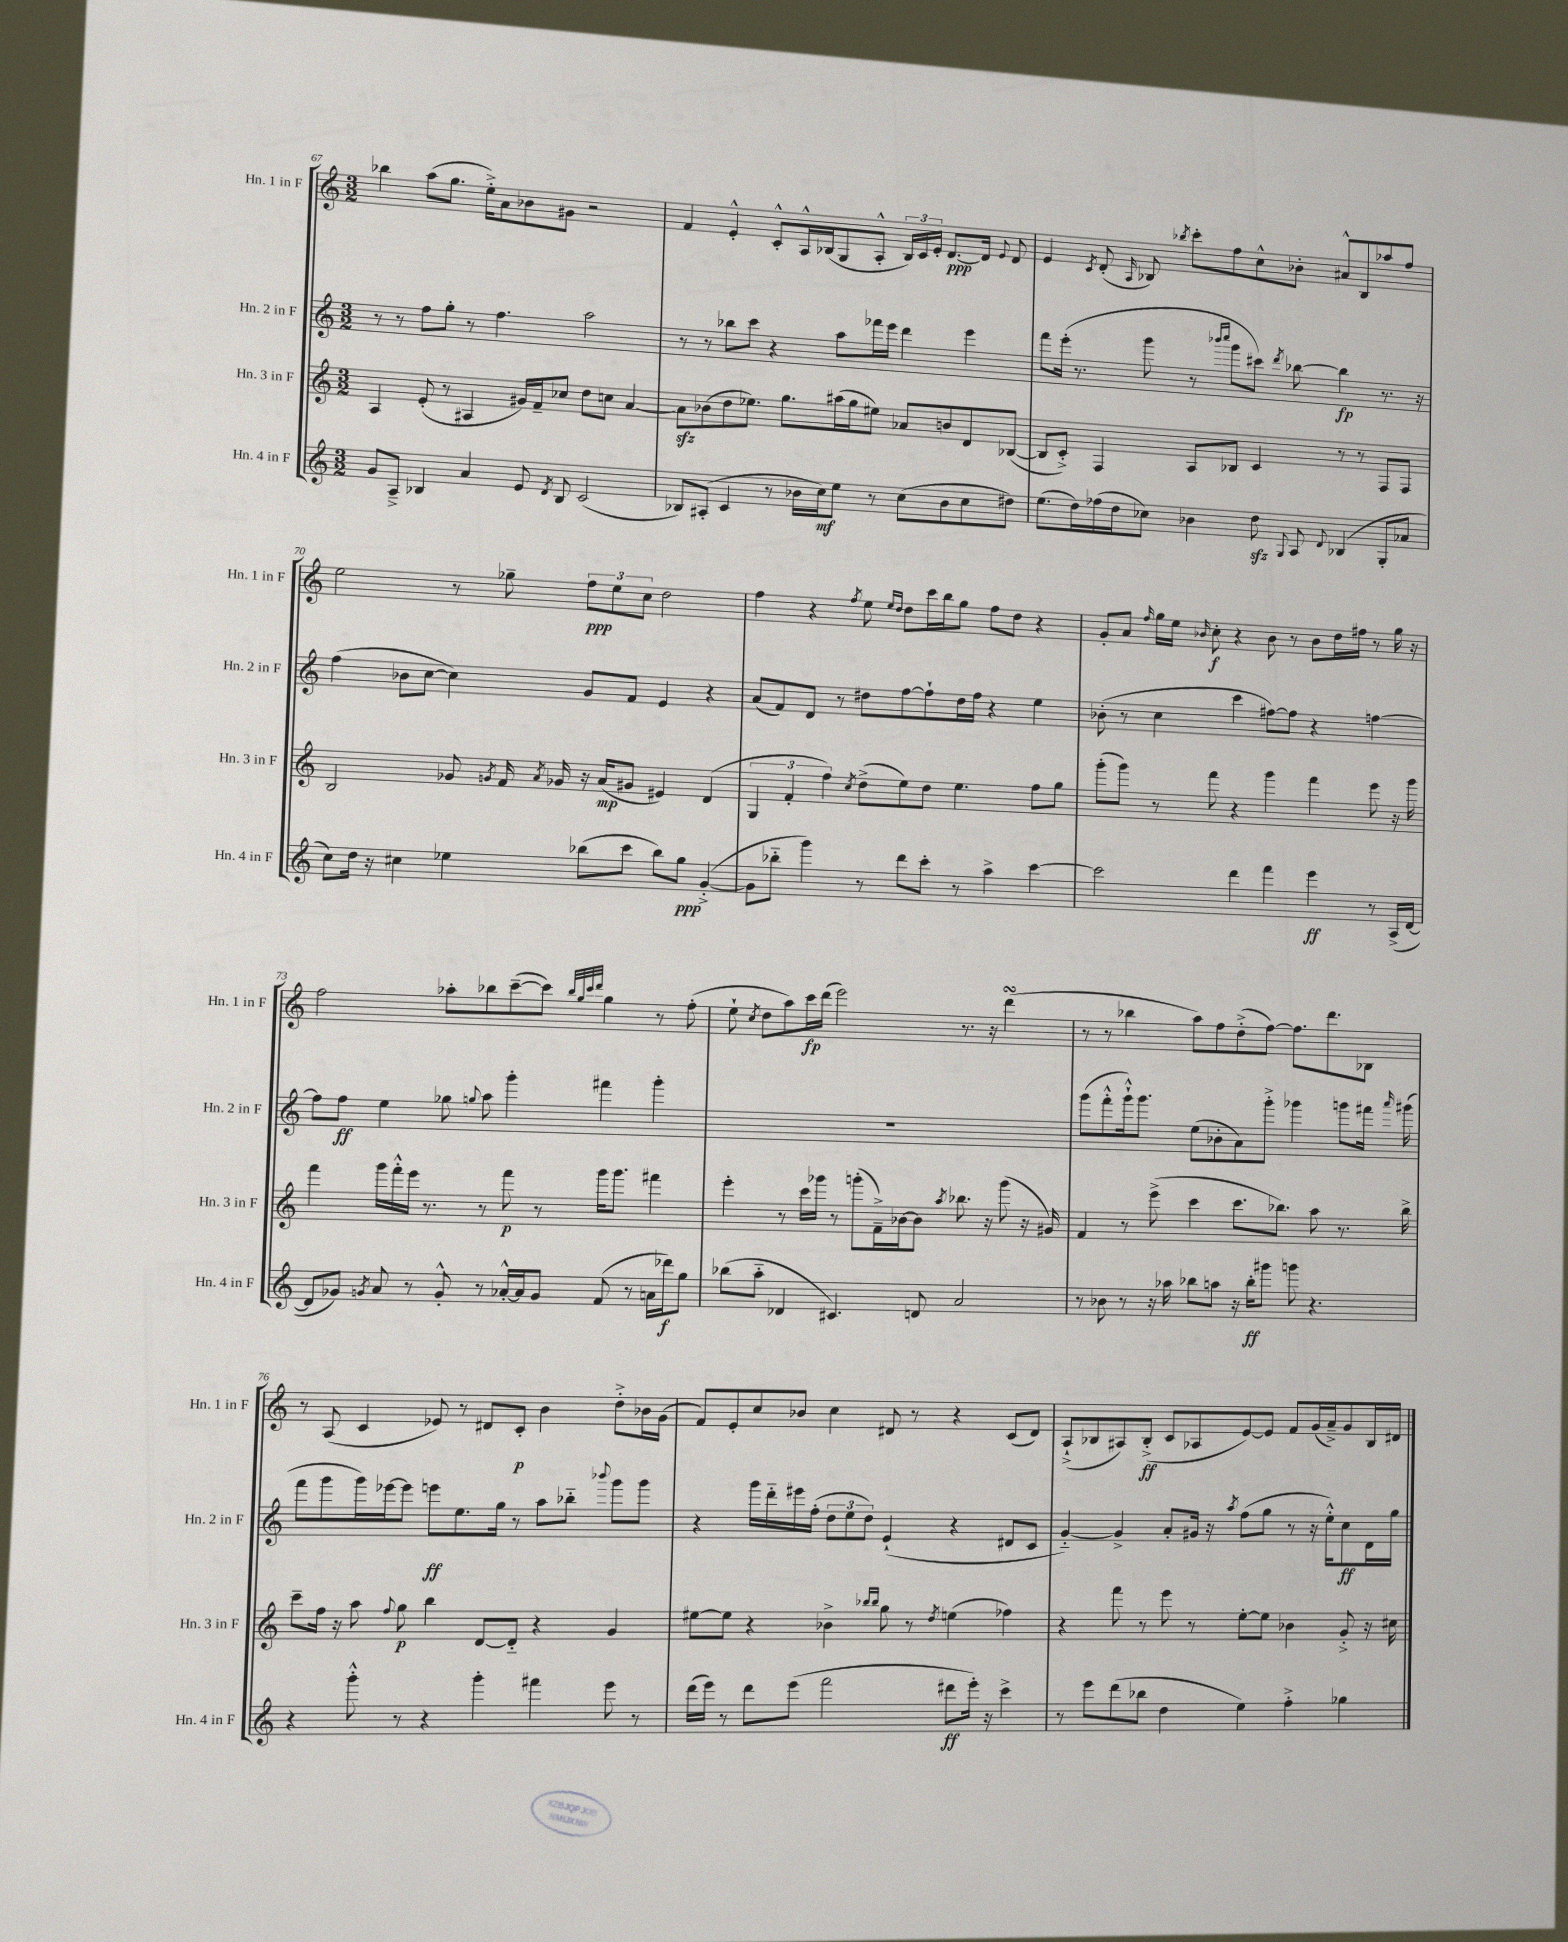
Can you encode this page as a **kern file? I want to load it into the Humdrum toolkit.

**kern	**dynam	**kern	**dynam	**kern	**dynam	**kern	**dynam
*part4	*part4	*part3	*part3	*part2	*part2	*part1	*part1
*staff4	*staff4	*staff3	*staff3	*staff2	*staff2	*staff1	*staff1
*I"Hn. 4 in F	*	*I"Hn. 3 in F	*	*I"Hn. 2 in F	*	*I"Hn. 1 in F	*
*I'Hn. 4 in F	*	*I'Hn. 3 in F	*	*I'Hn. 2 in F	*	*I'Hn. 1 in F	*
*clefG2	*	*clefG2	*	*clefG2	*	*clefG2	*
*k[]	*	*k[]	*	*k[]	*	*k[]	*
*M3/2	*	*M3/2	*	*M3/2	*	*M3/2	*
=67	=67	=67	=67	=67	=67	=67	=67
8g/L	.	4A/	.	8r	.	4bb-X\	.
8A~^/J	.	.	.	8r	.	.	.
4B-X/	.	(8e'/	.	8ff\L	.	(8aa\L	.
.	.	8r	.	8gg'\J	.	8.gg\J	.
4a/	.	4A#X/	.	8r	.	.	.
.	.	.	.	.	.	16ee'^\KL)	.
.	.	.	.	4.ff\	.	8a\	.
8e/	.	16g#X/LL)	.	.	.	8b-X\	.
.	.	16f~/J	.	.	.	.	.
8qd/	.	.	.	.	.	.	.
8B-/	.	8cc-X/J	.	.	.	8g#X\J	.
(2c/	.	8dd\L	.	2aa\	.	2r	.
.	.	8ccn\J	.	.	.	.	.
.	.	[4a/	.	.	.	.	.
=68	=68	=68	=68	=68	=68	=68	=68
8B-X/L)	.	8azz\L]	.	8r	.	4f/	.
(8A#X'/J	.	(8b-X\	.	8r	.	.	.
4c/	.	8dd\	.	8bb-X\L	.	4e'^^/	.
.	.	8.ee-X\J)	.	8ccc\J	.	.	.
8r	.	.	.	4r	.	8c'^^/L	.
.	.	8.gg\L	.	.	.	.	.
16b-X\LL	.	.	.	.	.	16A^^/L	.
16cc\J)	mf	.	.	.	.	(16B-X/J	.
8ee\J	.	(16aa#X\L	.	8aa\L	.	8G/	.
.	.	16gg\J	.	.	.	.	.
8r	.	8ee#X\J)	.	16fff-X\L	.	8A'^^/J	.
.	.	.	.	16eee\JJ	.	.	.
(8cc\L	.	8a-X/L	.	4ddd\	.	24B-/LL)	.
.	.	.	.	.	.	24c/	.
.	.	.	.	.	.	24e'/JJ	.
8b-\	.	8bn/	.	.	.	[8.d/L	ppp
8cc\	.	8d/	.	4eee\	.	.	.
.	.	.	.	.	.	16d/Jk]	.
.	.	.	.	.	.	8qqe/	.
8dd#X\J)	.	([8B-X/J	.	.	.	8d/	.
=69	=69	=69	=69	=69	=69	=69	=69
(8.ee\L	.	8B-/L]	.	8fff\L	.	4e/	.
.	.	8c'^/J)	.	(16eee'\Jk	.	.	.
16dd\L)	.	.	.	8.r	.	.	.
.	.	.	.	.	.	8qc/	.
(16ff-X\	.	4F/	.	.	.	(8d'/	.
16dd\J	.	.	.	.	.	.	.
.	.	.	.	.	.	16qqA/	.
8cc-X\J)	.	.	.	8ggg\	.	8B-X/)	.
.	.	.	.	.	.	8qbb-X/	.
4b-X\	.	8A/L	.	8r	.	8ccc'\L	.
.	.	.	.	16qqbbb-X/LL	.	.	.
.	.	.	.	16qqcccc/JJ	.	.	.
.	.	8B-X/J	.	8ggg\L	.	8ff\	.
8ddzz\	.	4c/	.	8ccc#X\J)	.	8cc^^\	.
8qqG/	.	.	.	8qddd/	.	.	.
8A/	.	.	.	[8bb-X\	.	8b-X'\J	.
8qqd/	.	.	.	.	.	.	.
(4B-X/	.	8r	.	4bb-\]	fp	8a#X^^/L	.
.	.	8r	.	.	.	8B-/	.
8G'/L	.	8F/L	.	8.r	.	8aa-X/	.
8a-X/J	.	8F/J	.	.	.	8ff/J	.
.	.	.	.	16r	.	.	.
!!LO:LB:g=z
=70	=70	=70	=70	=70	=70	=70	=70
8cc\L)	.	2B/	.	(4ff\	.	2ee\	.
16dd\Jk	.	.	.	.	.	.	.
16r	.	.	.	.	.	.	.
4cc#X\	.	.	.	8b-X\L	.	.	.
.	.	.	.	[8cc\J	.	.	.
4ee-X\	.	8g-X/	.	4cc\])	.	8r	.
.	.	8qgn/	.	.	.	.	.
.	.	16f/	.	.	.	8gg-X~\	.
.	.	8qa/	.	.	.	.	.
.	.	16g-X/	.	.	.	.	.
(8bb-X\L	.	16r	.	8g/L	.	12ff\L	ppp
.	.	(16a/KL	mp	.	.	.	.
.	.	.	.	.	.	12ee\	.
8ccc\J	.	8g#X/J	.	8f/J	.	.	.
.	.	.	.	.	.	12cc\J	.
8bb-\L)	.	4e#X/)	.	4e/	.	2dd\	.
8gg\J	ppp	.	.	.	.	.	.
([4g'^/	.	(4d/	.	4r	.	.	.
=71	=71	=71	=71	=71	=71	=71	=71
8g\L]	.	6G/	.	(8a/L	.	4ff\	.
8bb-X\J	.	.	.	8f/)	.	.	.
.	.	6f'/	.	.	.	.	.
4ggg\)	.	.	.	8d/J	.	4r	.
.	.	6ff\)	.	.	.	.	.
.	.	.	.	8r	.	.	.
.	.	8qcc/	.	.	.	8qff/	.
8r	.	(8dd^\L	.	8dd#X\L	.	8ee\	.
.	.	.	.	.	.	16qqee/LL	.
.	.	.	.	.	.	16qqdd/JJ	.
8ddd\L	.	8ee\)	.	[8ff\	.	8dd\L	.
8ccc'\J	.	8dd\J	.	8ff`\]	.	16ccc\L	.
.	.	.	.	.	.	16bb\J	.
8r	.	4.ee\	.	16dd#\L	.	8gg\J	.
.	.	.	.	16ff\JJ	.	.	.
4aa^\	.	.	.	4r	.	8ff\L	.
.	.	.	.	.	.	8dd\J	.
[4ccc\	.	8ff\L	.	4ee\	.	4r	.
.	.	8gg\J	.	.	.	.	.
=72	=72	=72	=72	=72	=72	=72	=72
2ccc\]	.	(8ggg'\L	.	(8b-X'\	.	8g'/L	.
.	.	8ggg\J)	.	8r	.	8a/J	.
.	.	.	.	.	.	16qqff/	.
.	.	8r	.	4cc\	.	16gg\LL	.
.	.	.	.	.	.	16ee\JJ	.
.	.	.	.	.	.	16qqb-X/	.
.	.	8fff\	.	.	.	8cc'\	f
4ddd\	.	4r	.	4ccc\	.	4r	.
4fff\	.	4ggg\	.	[8ff#X\L)	.	8b-\	.
.	.	.	.	8ff#\J]	.	8r	.
4eee\	ff	4fff\	.	4r	.	8b-\L	.
.	.	.	.	.	.	16dd\L	.
.	.	.	.	.	.	16ff#X\JJ	.
8r	.	8eee\	.	[4ffn\	.	8r	.
(16A^/LL	.	16r	.	.	.	16gg\	.
[16d/JJ	.	16ggg\	.	.	.	16r	.
!!LO:LB:g=z
=73	=73	=73	=73	=73	=73	=73	=73
8d/L]	.	4fff\	.	8ff\L]	.	2ff\	.
8g-X/J)	.	.	.	8ff\J	ff	.	.
8qgn/	.	.	.	.	.	.	.
8a/	.	16ggg\LL	.	4ee\	.	.	.
.	.	16fff'^^\	.	.	.	.	.
8r	.	16eee\JJ	.	.	.	.	.
.	.	8.r	.	.	.	.	.
8g'^^/	.	.	.	8gg-X\	.	8aa-X'\L	.
.	.	.	.	8qqggn/	.	.	.
8r	.	8r	.	8aa\	.	8bb-X\	.
[16a-X'^^/LL	.	8fff\	p	4ggg'\	.	([8ccc~\	.
16a-/J]	.	.	.	.	.	.	.
8g/J	.	8r	.	.	.	8ccc\J])	.
.	.	.	.	.	.	32qqbb-/LLL	.
.	.	.	.	.	.	32qqgg/	.
.	.	.	.	.	.	32qqccc/	.
.	.	.	.	.	.	32qqddd/JJJ	.
(8f/	.	16ggg\KL	.	4fff#X\	.	4gg\	.
.	.	8.ggg\J	.	.	.	.	.
8r	.	.	.	.	.	.	.
16an\LL	.	4fff#X\	.	4ggg'\	.	8r	.
16ddd-X\J)	f	.	.	.	.	.	.
8gg\J	.	.	.	.	.	(8ff'\	.
=74	=74	=74	=74	=74	=74	=74	=74
(8bb-X\L	.	4eee'\	.	1.r	.	8ee`\	.
.	.	.	.	.	.	8qcc/	.
8aa\J	.	.	.	.	.	8dd\L	.
4d-X/	.	8r	.	.	.	8aa\)	.
.	.	16ccc\LL	.	.	.	16ccc\L	fp
.	.	16ggg-X\JJ	.	.	.	(16ddd\JJ	.
4.c#X/)	.	8r	.	.	.	2eee\)	.
.	.	(8gggn'\L	.	.	.	.	.
.	.	16f~^\L)	.	.	.	.	.
.	.	[16b-X\J	.	.	.	.	.
8dn/	.	8b-\J]	.	.	.	.	.
.	.	8qaa/	.	.	.	.	.
2a/	.	8.bb-X\	.	.	.	8.r	.
.	.	16r	.	.	.	16r	.
.	.	(8ggg\	.	.	.	(4dddsSSS\	.
.	.	16r	.	.	.	.	.
.	.	16g#X/)	.	.	.	.	.
=75	=75	=75	=75	=75	=75	=75	=75
8r	.	4f/	.	(8ggg\L	.	8r	.
8b-X\	.	.	.	8fff'^^\	.	8r	.
8r	.	8r	.	16ggg`^^\k)	.	4bb-X\	.
.	.	.	.	8.ggg\J	.	.	.
16r	.	(8eee^\	.	.	.	.	.
16aa-X\	.	.	.	.	.	.	.
8bb-X\L	.	4ccc\	.	(8ee\L	.	8aa\L)	.
8aan\J	.	.	.	8b-X'\	.	8ff\	.
16r	.	8.ccc\L	.	8a\)	.	(8dd'^\	.
16bb-'\KL	ff	.	.	.	.	.	.
8ggg#X\J	.	.	.	8ggg'^\J	.	[8ff\J)	.
.	.	8.bb-X\J)	.	.	.	.	.
8gggn\	.	.	.	4ggg-X\	.	8.ff\L]	.
4.r	.	8aa\	.	.	.	.	.
.	.	.	.	.	.	8.ddd\	.
.	.	8.r	.	8gggn\L	.	.	.
.	.	.	.	16fff#X\Jk	.	8B-X\J	.
.	.	.	.	16qqaaa/	.	.	.
.	.	16bb-^\	.	(16ggg#X\	.	.	.
!!LO:LB:g=z
=76	=76	=76	=76	=76	=76	=76	=76
4r	.	8ccc~\L	.	8fff\L	.	8r	.
.	.	16ff\Jk	.	8ggg\	.	(8A/	.
.	.	16r	.	.	.	.	.
8ggg'^^\	.	8aa\	.	16ggg\L)	.	4c/	.
.	.	.	.	[16eee-X\J	.	.	.
.	.	8qqff/	.	.	.	.	.
8r	.	8gg\	p	8eee-\J]	.	.	.
4r	.	4bb\	.	8eeen\L	ff	8e-X/)	.
.	.	.	.	8.ee\	.	8r	.
4ggg'\	.	[8d/L	.	.	.	8d#X/L	.
.	.	.	.	16gg\Jk	.	.	.
.	.	8d/J]	.	8r	.	8c'/J	p
4fff#X\	.	4r	.	8aa\L	.	4b\	.
.	.	.	.	8bb-X\J	.	.	.
.	.	.	.	8qqbbb-X/	.	.	.
8eee\	.	4g/	.	8ggg\L	.	8dd'^\L	.
8r	.	.	.	8ggg\J	.	16b-X\L	.
.	.	.	.	.	.	(16g\JJ	.
=77	=77	=77	=77	=77	=77	=77	=77
(16ddd\LL	.	[8ee#X\L	.	4r	.	8f/L)	.
16eee\JJ)	.	.	.	.	.	.	.
8r	.	8ee#\J]	.	.	.	8e'/	.
8ddd\L	.	4r	.	16ggg\LL	.	8cc/	.
.	.	.	.	16ddd\	.	.	.
(8eee\J	.	.	.	16eee#X\	.	8b-X/J	.
.	.	.	.	(16ff'\JJ	.	.	.
2fff\	.	4b-X^\	.	12dd\L	.	4cc\	.
.	.	.	.	12ee\	.	.	.
.	.	.	.	12dd\J)	.	.	.
.	.	16qqbb-X/LL	.	.	.	.	.
.	.	16qqbb-/JJ	.	.	.	.	.
.	.	8gg\	.	(4e`/	.	8d#X/	.
.	.	8r	.	.	.	8r	.
.	.	8qdd/	.	.	.	.	.
8ddd#X\L	ff	(4een\	.	4r	.	4r	.
16eee'\Jk)	.	.	.	.	.	.	.
16r	.	.	.	.	.	.	.
4ccc^\	.	4ff-X\)	.	8d#X/L	.	(8c/L	.
.	.	.	.	8c/J	.	8d#/J)	.
=78	=78	=78	=78	=78	=78	=78	=78
8r	.	4r	.	[4g/)	.	(8A`^/L	.
8eee\L	.	.	.	.	.	8B-X/	.
(8ddd\	.	8fff\	.	4g^/]	.	8A#X/)	.
8bb-X\J	.	8r	.	.	.	(8B-'^/J	ff
4dd\	.	8eee\	.	8a'/L	.	8c/L	.
.	.	8r	.	16g#X/Jk	.	8A-X/	.
.	.	.	.	16r	.	.	.
.	.	.	.	8qaa/	.	.	.
4ee\)	.	[8ee'\L	.	(8ff\L	.	[8e/)	.
.	.	8ee\J]	.	8gg\J	.	8e/J]	.
4ff'^\	.	4b-X\	.	8r	.	8f/L	.
.	.	.	.	16r	.	(16g/L	.
.	.	.	.	16ee'^^\KL)	.	16a~^/J)	.
4gg-X\	.	8g'^/	.	8cc\	ff	8g/	.
.	.	16r	.	16d\L	.	16B-/L	.
.	.	16cc#X\	.	16gg\JJ	.	16d#X/JJ	.
==	==	==	==	==	==	==	==
*-	*-	*-	*-	*-	*-	*-	*-
